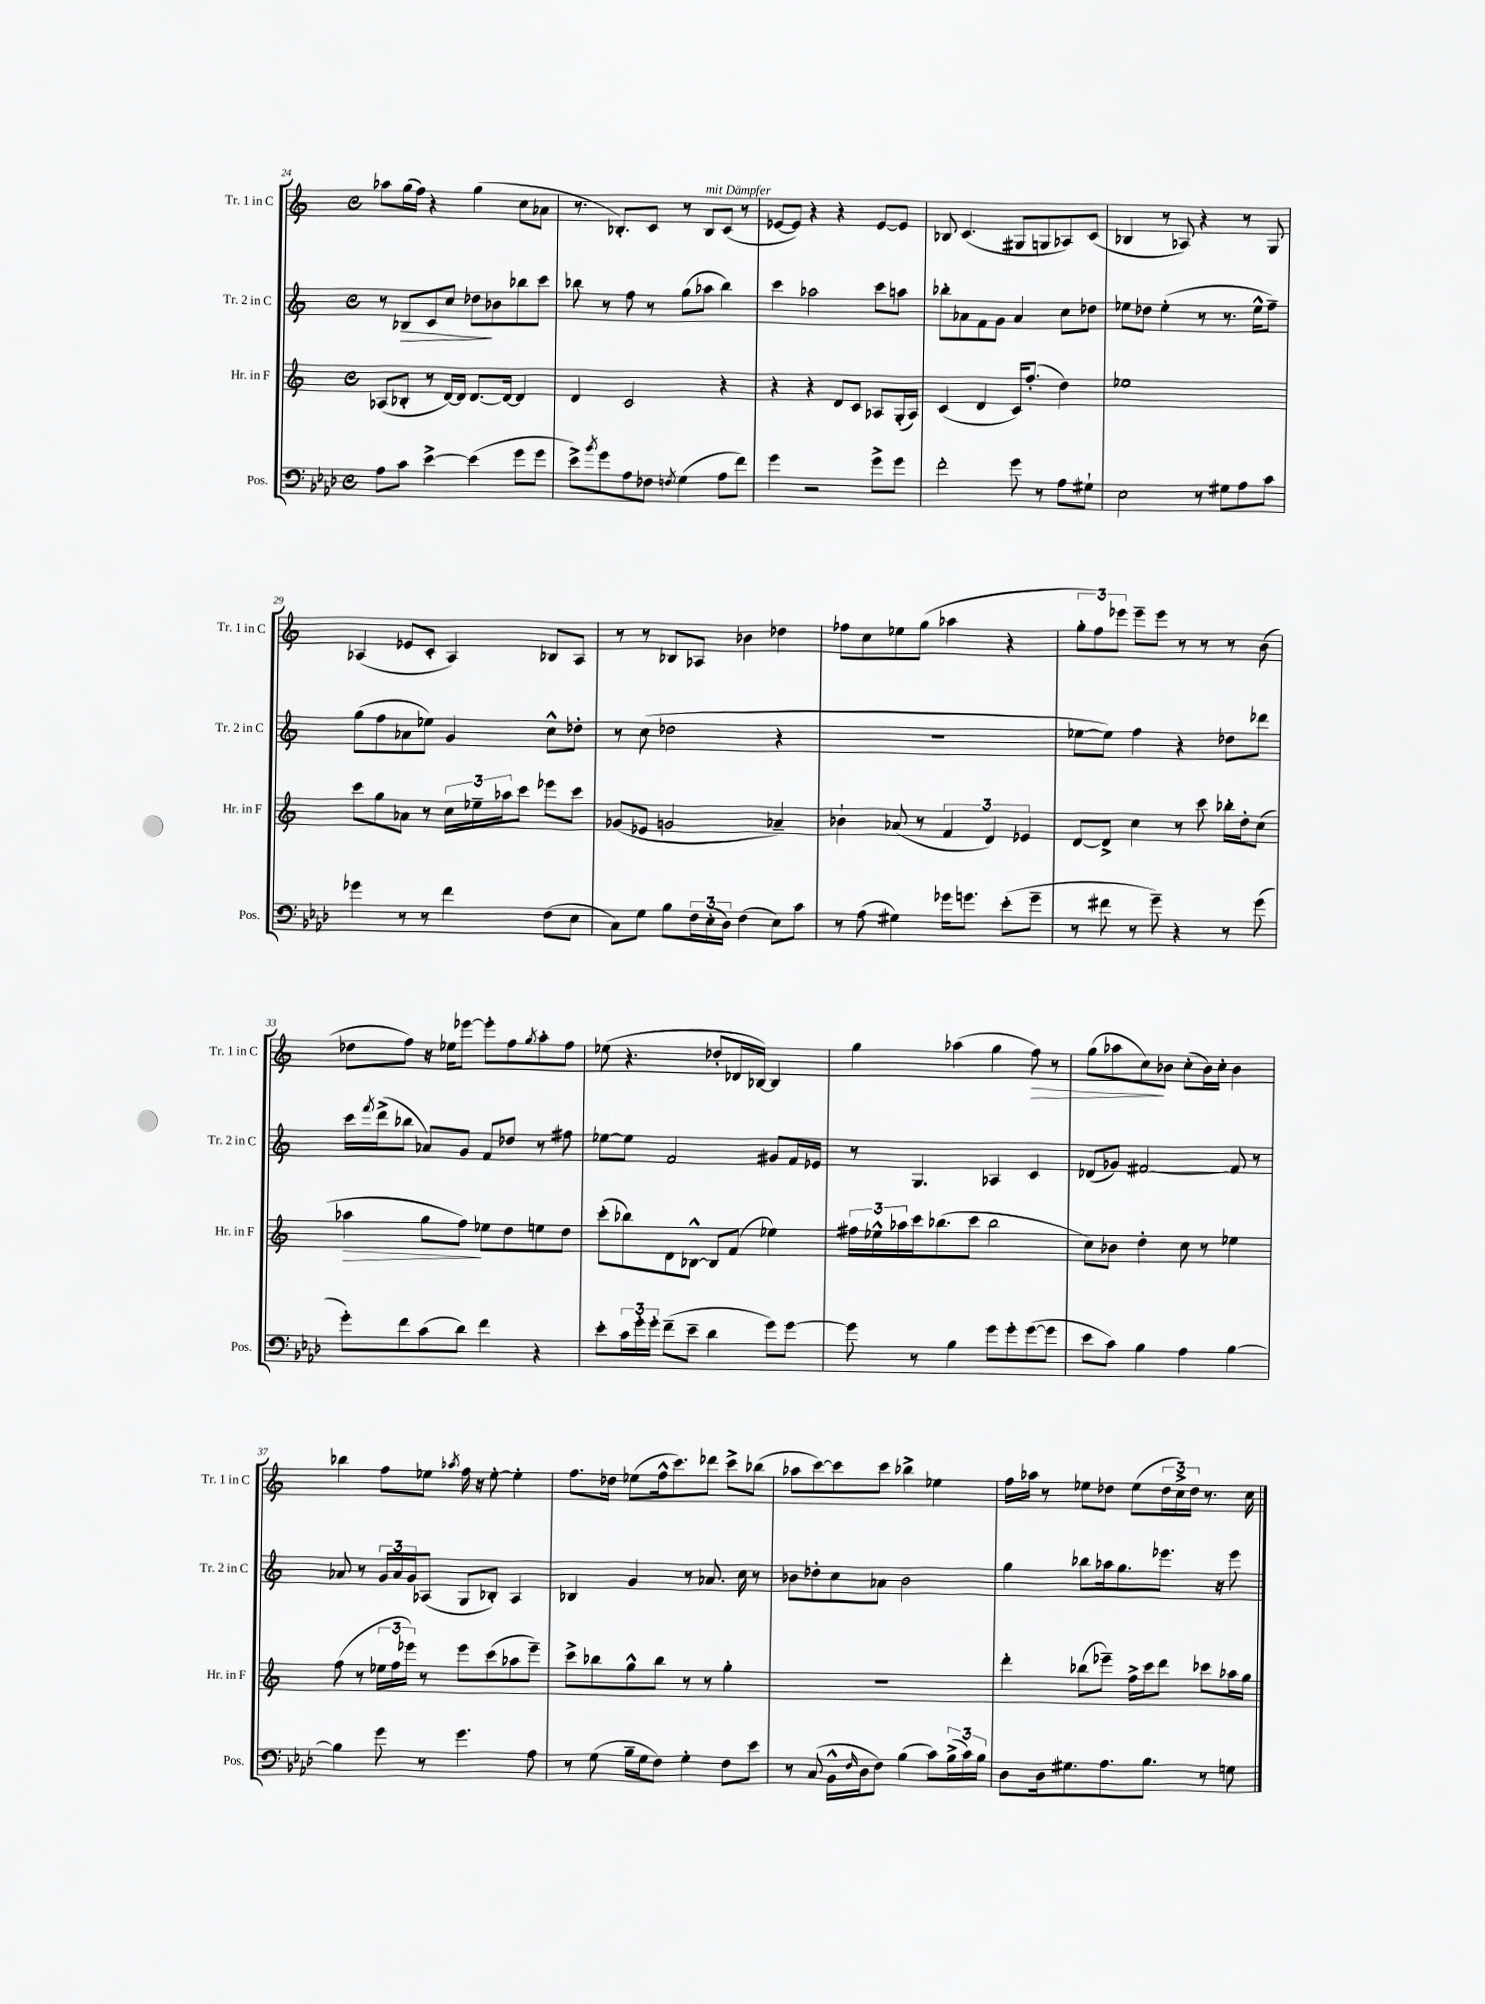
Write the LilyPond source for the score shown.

<<
\new StaffGroup <<
\new Staff = "s0" \with { instrumentName = "Tr. 1 in C" shortInstrumentName = "Tr. 1 in C" } {
    \clef treble \key c \major \defaultTimeSignature \time 4/4
    aes''8 g''16( f''16) r4 g''4( c''8 aes'8 |
    r8. bes8.-.) c'8 r8 bes8^\markup { \italic "mit Dämpfer" } c'8( r8 |
    ees'8~ ees'8) r4 r4 ees'8~ ees'8 |
    bes8 c'4.( gis8 g8 aes8) c'8( |
    bes4 r8 aes8) r4 r8 g8 |
    aes4( ees'8 c'8-. aes4) bes8 aes8 |
    r8 r8 bes8 aes8 bes'4 des''4 |
    fes''8 c''8 ees''8 g''8( aes''4 r4 |
    \tuplet 3/2 { g''8-. f''8) ees'''8 } ees'''8-- ees'''8 r8 r8 r8 b'8( |
    des''8 f''8) r16 ees''16 ees'''8~ ees'''8-. f''8 \acciaccatura { g''8 } a''8-. f''8 |
    ees''8( r4. des''8-. des'16 bes16~) bes4 |
    g''4 aes''4( g''4 f''8\>) r8 |
    g''8( aes''8 c''8\!) bes'8 c''8-.( bes'16) c''16-. bes'4 |
    bes''4 f''8 ees''8 \acciaccatura { aes''8 } f''16 r16 ees''8~-. ees''4-. |
    f''8. des''16 ees''8( f''16-^ c'''8.) des'''8 c'''8-> bes''8( |
    aes''8 c'''8~) c'''8 c'''8 bes''4-> ees''4 |
    f''16 aes''16 r8 ees''8 des''8 ees''8( \tuplet 3/2 { des''16 c''16->) des''16 } r8. c''16 \bar "|." |
}
\new Staff = "s1" \with { instrumentName = "Tr. 2 in C" shortInstrumentName = "Tr. 2 in C" } {
    \clef treble \key c \major \defaultTimeSignature \time 4/4
    r8 bes8\> c'8 c''8 des''8\! bes'8 bes''8 c'''8 |
    bes''8 r8 f''8 r8 g''8( aes''8 bes''4) |
    c'''4 aes''2 c'''8 a''8 |
    bes''8-. aes'8 f'8 g'8 aes'4 c''8 des''8 |
    ees''8 des''8 ees''4-.( r8 r8. ees''16-^ f''8--) |
    g''8( f''8 aes'8 ees''8) g'4 c''8-^ des''8-. |
    r8 c''8( des''2 r4 |
    R1 |
    ees''8~ ees''8) f''4 r4 des''8 des'''8 |
    c'''16 \acciaccatura { f'''8 } d'''16->( bes''8 aes'8) g'8 f'8 des''8 r8 fis''8 |
    ees''8~ ees''8 f'2 gis'8 f'16 ees'16 |
    r8 g4. aes4 c'4 |
    des'8( ges'8) fis'2~ fis'8 r8 |
    aes'8 r8 \tuplet 3/2 { g'16 aes'16 g'16 } aes8( g8 bes8-.) aes4 |
    bes4 g'4 r8 aes'8. c''16 r8 |
    bes'8 des''8-. c''8 aes'8 bes'2 |
    g''4 bes''8 aes''16 g''8. ees'''8. r16 ees'''8 \bar "|." |
}
\new Staff = "s2" \with { instrumentName = "Hr. in F" shortInstrumentName = "Hr. in F" } {
    \clef treble \key c \major \defaultTimeSignature \time 4/4
    aes8( bes8-. r8 d'16~) d'16 d'8.~ d'16~ d'4 |
    d'4 c'2 r4 |
    r4 r4 d'8 c'8 aes8 g16-.( aes16) |
    c'4( d'4 c'16) f''8.-.( d''4) |
    ees''1 |
    c'''8 g''8 aes'8 r8 \tuplet 3/2 { c''16 ees''16-- aes''16 } c'''8 ees'''8 c'''8 |
    ges'8( ees'8 g'2 aes'4--) |
    bes'4-! aes'8( r8 \tuplet 3/2 { f'4 d'4) ees'4 } |
    d'8~ d'8-> c''4 r8 c'''8 bes''16-. d''16-. c''8( |
    aes''4\> g''8 f''8\!) ees''8 d''8 e''8 d''8 |
    c'''8-.( bes''8) d'8 bes8~-^ bes8 f'8( ees''4) |
    \tuplet 3/2 { fis''16 ees''16-^ aes''16 } c'''16 bes''8.( c'''8 bes''2 |
    c''8) bes'8 d''4-. c''8 r8 ees''4 |
    f''8( r8 \tuplet 3/2 { ees''16 f''16 ees'''16) } r8 ees'''8 c'''8( aes''8 ees'''8--) |
    c'''8-> bes''8 g''8-^ bes''8 r8 r8 g''4-. |
    R1 |
    d'''4-. bes''8( ees'''8--) f''16-> c'''16 d'''8 ces'''8 aes''16 g''16 \bar "|." |
}
\new Staff = "s3" \with { instrumentName = "Pos." shortInstrumentName = "Pos." } {
    \clef bass \key aes \major \defaultTimeSignature \time 4/4
    aes8 c'8 ees'4~-> ees'4( g'8 g'8 |
    ees'8->) \acciaccatura { bes'8 } g'8 aes8 fes8 \acciaccatura { f8 } g4( aes8 f'8) |
    g'4 r2 g'8-> g'8 |
    f'2-. g'8 r8 aes8 gis8-! |
    ees2 r8 gis8 aes8 c'8 |
    ges'4 r8 r8 f'4 f8( ees8 |
    c8) g8 bes8 \tuplet 3/2 { f16 ees16-.( des16) } f4( ees8) c'8 |
    r8 aes8( gis4) ges'16 g'8. ees'8-.( g'8-- |
    r8 fis'8 r8 g'8--) r4 r8 g'8( |
    g'8-.) f'8 c'8( des'8) f'4 r4 |
    ees'8-. \tuplet 3/2 { c'16 g'16-. g'16-. } f'8--( ees'8-- des'4 g'8) g'8~ |
    g'8 r8 bes4 g'8 g'8-. g'8~( g'8 |
    ees'8 c'8) bes4 aes4 bes4~ |
    bes4 g'8 r8 g'4. aes8 |
    r8 g8( bes16-- g16 f8) g4-. f8 ees'8 |
    r8 c8( bes,16-^ \grace { f16 } des16 f8) bes4( c'8) \tuplet 3/2 { bes16->( c'16) bes16 } |
    des8 des16 gis8. aes8. bes8. r8 g8 \bar "|." |
}
>>
>>
\layout { \context { \Score currentBarNumber = #24 } }
